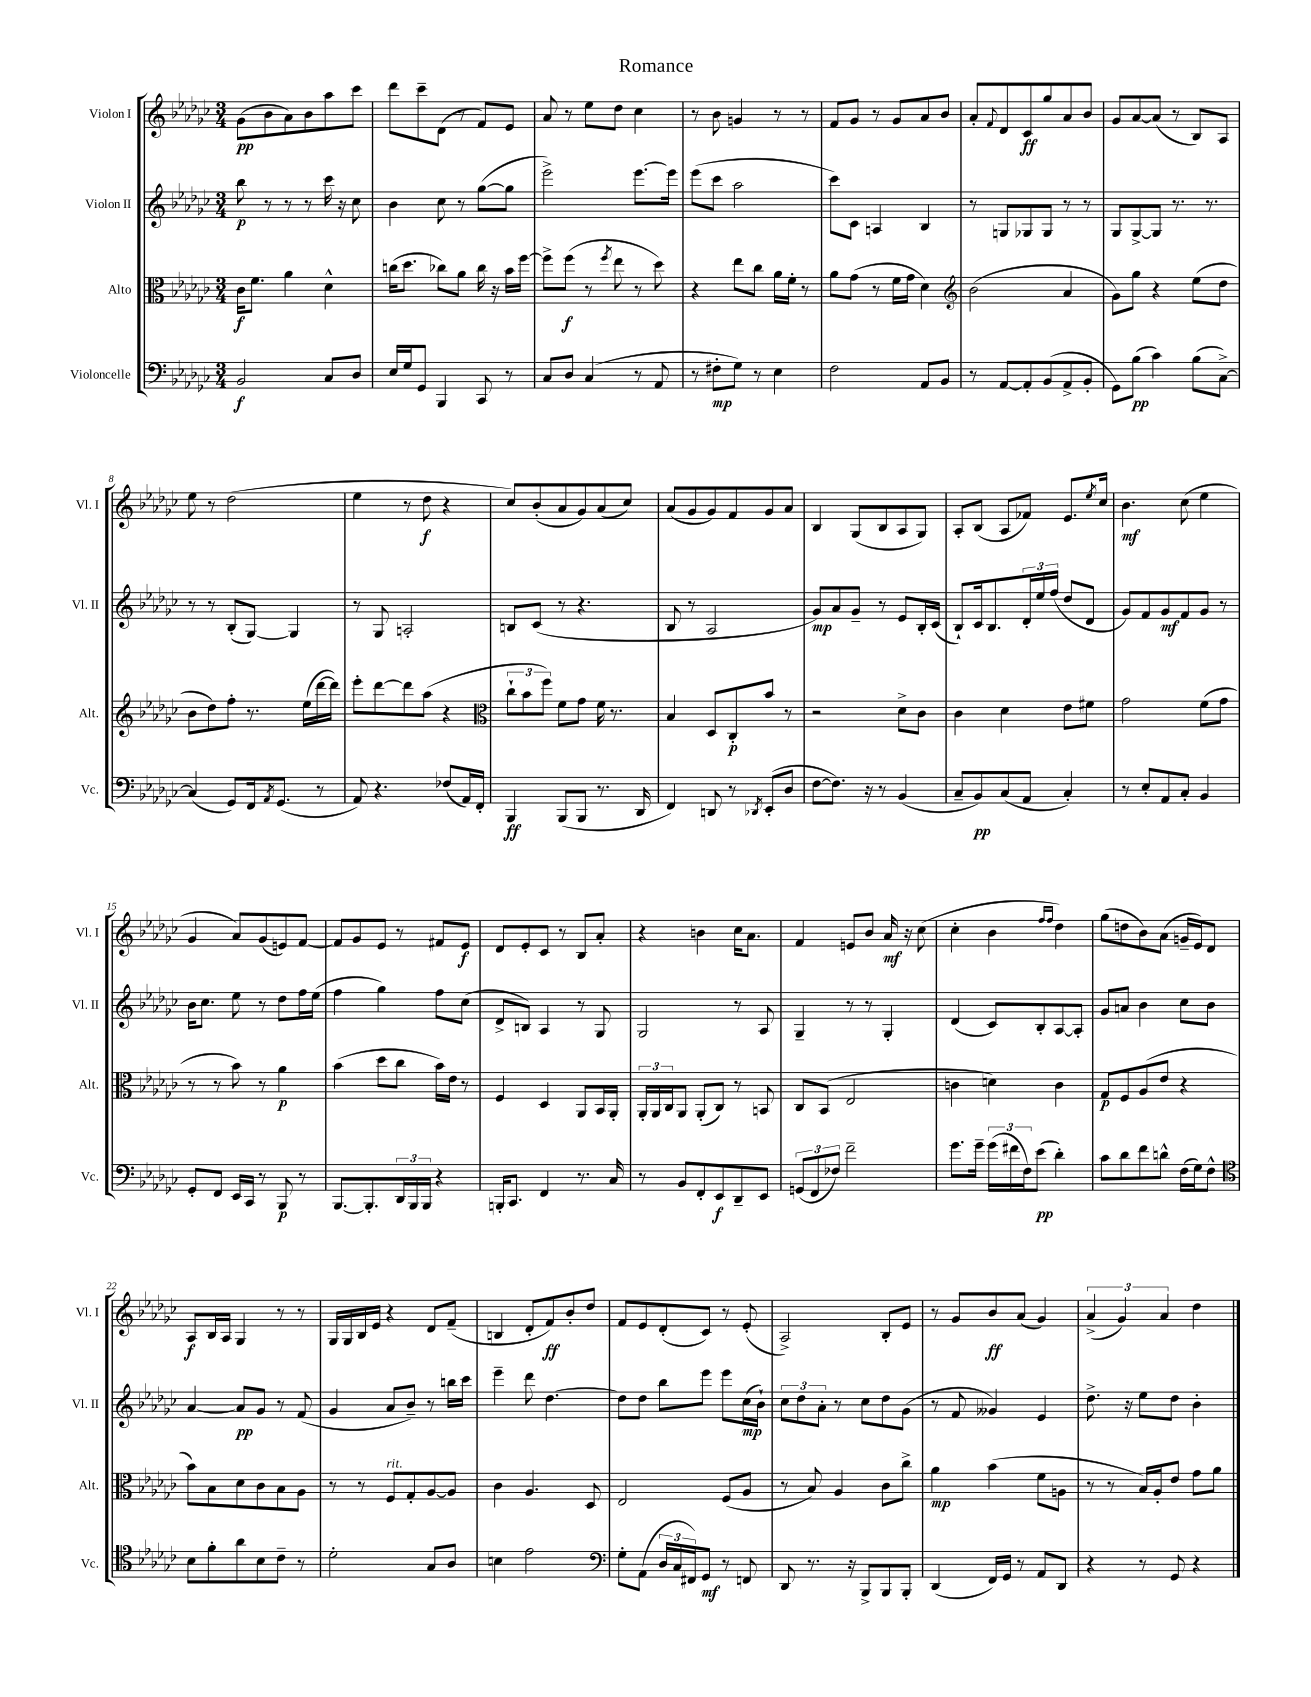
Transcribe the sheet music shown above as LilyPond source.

\header { title = "Romance" }
<<
\new StaffGroup <<
\new Staff = "s0" \with { instrumentName = "Violon I" shortInstrumentName = "Vl. I" } {
    \clef treble \key ges \major \numericTimeSignature \time 3/4
    ges'8\pp( bes'8 aes'8) bes'8 aes''8 ces'''8 |
    des'''8 ces'''8-- des'8( r8 f'8) ees'8 |
    aes'8 r8 ees''8 des''8 ces''4 |
    r8 bes'8 g'4 r8 r8 |
    f'8 ges'8 r8 ges'8 aes'8 bes'8 |
    aes'8-. \appoggiatura { f'8 } des'8 ces'8\ff ges''8 aes'8 bes'8 |
    ges'8 aes'8~ aes'8( r8 bes8) aes8 |
    ees''8 r8 des''2( |
    ees''4 r8 des''8\f r4 |
    ces''8) bes'8-.( aes'8 ges'8) aes'8( ces''8) |
    aes'8( ges'8 ges'8) f'8 ges'8 aes'8 |
    bes4 ges8( bes8 aes8 ges8) |
    aes8-. bes8( aes8 fes'8) ees'8. \acciaccatura { ees''8 } ces''16 |
    bes'4.\mf ces''8( ees''4 |
    ges'4 aes'8) ges'8( e'8) f'8~ |
    f'8 ges'8 ees'8 r8 fis'8 ees'8\f |
    des'8 ees'8-. ces'8 r8 bes8 aes'8-. |
    r4 b'4 ces''16 aes'8. |
    f'4 e'8 bes'8 aes'16\mf r16 ces''8( |
    ces''4-. bes'4 \grace { f''16 f''16 } des''4) |
    ges''8( d''8 bes'8) aes'8( g'16-- ees'16) des'8 |
    aes8\f bes16 aes16 ges4 r8 r8 |
    ges16 ges16 bes16 ees'16 r4 des'8 f'8--( |
    b4 des'8-. f'8\ff) bes'8-. des''8 |
    f'8 ees'8 des'8-.( ces'8) r8 ees'8-.( |
    aes2->) bes8-. ees'8 |
    r8 ges'8 bes'8\ff aes'8( ges'4) |
    \tuplet 3/2 { aes'4->( ges'4) aes'4 } des''4 \bar "|." |
}
\new Staff = "s1" \with { instrumentName = "Violon II" shortInstrumentName = "Vl. II" } {
    \clef treble \key ges \major \numericTimeSignature \time 3/4
    bes''8\p r8 r8 r8 ces'''16 r16 ces''8 |
    bes'4 ces''8 r8 ges''8~( ges''8 |
    ees'''2->) ees'''8.~ ees'''16 |
    ees'''8( ces'''8 aes''2 |
    ces'''8) ces'8 a4 bes4 |
    r8 g8 ges8 ges8 r8 r8 |
    ges8 ges8~-> ges8 r8. r8. |
    r8 r8 bes8-.( ges8~) ges4 |
    r8 ges8 a2-. |
    b8 ces'8( r8 r4. |
    bes8 r8 aes2 |
    ges'8\mp) aes'8 ges'8-- r8 ees'8 bes16-. ces'16( |
    bes8-!) ces'16 bes8. \tuplet 3/2 { des'16-. ees''16 f''16( } des''8 des'8 |
    ges'8) f'8 ges'8\mf f'8 ges'8 r8 |
    bes'16 ces''8. ees''8 r8 des''8 f''16 ees''16( |
    f''4 ges''4) f''8 ces''8( |
    des'8-> b8) aes4 r8 ges8 |
    ges2 r8 aes8 |
    ges4-- r8 r8 ges4-. |
    des'4( ces'8) bes8-. aes8~ aes8-. |
    ges'8 a'8 bes'4 ces''8 bes'8 |
    aes'4~ aes'8\pp ges'8 r8 f'8( |
    ges'4 aes'8 bes'8--) r8 b''16 ces'''16 |
    ees'''4-- des'''8 des''4.~ |
    des''8 des''8 bes''8 ees'''8 ees'''8 ces''16\mp( bes'16-!) |
    \tuplet 3/2 { ces''8 des''8 aes'8-. } r8 ces''8 des''8 ges'8( |
    r8 f'8 geses'4) ees'4 |
    des''8.-> r16 ees''8 des''8 bes'4-. \bar "|." |
}
\new Staff = "s2" \with { instrumentName = "Alto" shortInstrumentName = "Alt." } {
    \clef alto \key ges \major \numericTimeSignature \time 3/4
    ces'16\f f'8. aes'4 des'4-^ |
    c''16( des''8. ces''8) aes'8 ces''16 r16 bes'16 f''16~ |
    f''8-> f''8\f( r8 \acciaccatura { f''8 } ees''8 r8 des''8) |
    r4 ees''8 ces''8 aes'16 f'16-. r8 |
    aes'8 ges'8( r8 f'16 ges'16 des'4) |
    \clef treble bes'2( aes'4 |
    ges'8) ges''8 r4 ees''8( des''8 |
    bes'8 des''8) f''8-. r8. ees''16( des'''16~ des'''16) |
    ees'''8-. des'''8~ des'''8 aes''8( r4 |
    \clef alto \tuplet 3/2 { ces''8-! bes'8 f''8) } f'8 ges'8 f'16 r8. |
    bes4 des8 ces8-.\p bes'8 r8 |
    r2 des'8-> ces'8 |
    ces'4 des'4 ees'8 fis'8 |
    ges'2 f'8( ges'8 |
    r8 r8 bes'8) r8 aes'4\p |
    bes'4( des''8 ces''8 bes'16) ees'16 r8 |
    f4 des4 aes,8 bes,16 aes,16-. |
    \tuplet 3/2 { aes,16-. aes,16 ces16 } aes,8 aes,8-.( ces8) r8 b,8 |
    ces8 bes,8( ees2 |
    c'4 d'4) c'4 |
    ges8\p f8 aes8( ees'8 r4 |
    bes'8) bes8 des'8 ces'8 bes8 aes8 |
    r8 r8 f8^\markup { \italic "rit." } ges8-. aes8~ aes8 |
    ces'4 aes4. des8 |
    ees2 f8( aes8 |
    r8 bes8) aes4 ces'8 ces''8-> |
    aes'4\mp bes'4( f'8 a8 |
    r8 r8 bes16) aes16-. ees'8 ges'8 aes'8 \bar "|." |
}
\new Staff = "s3" \with { instrumentName = "Violoncelle" shortInstrumentName = "Vc." } {
    \clef bass \key ges \major \numericTimeSignature \time 3/4
    bes,2\f ces8 des8 |
    ees16 ges16 ges,8 bes,,4 ces,8 r8 |
    ces8 des8 ces4( r8 aes,8 |
    r8 fis8-.\mp ges8) r8 ees4 |
    f2 aes,8 bes,8 |
    r8 aes,8~ aes,8-. bes,8( aes,8-> bes,8-. |
    ges,8) bes8\pp( ces'4) bes8( ces8~->) |
    ces4( ges,8) f,16 \acciaccatura { aes,8 } ges,8.( r8 |
    aes,8) r4. fes8( aes,16) f,16-. |
    bes,,4\ff bes,,8( bes,,8 r8. des,16 |
    f,4) d,8 r8 \acciaccatura { des,8 } ees,8-.( des8 |
    f8~ f8.) r16 r8 bes,4( |
    ces8-- bes,8\pp) ces8( aes,8 ces4-.) |
    r8 ees8-. aes,8 ces8-. bes,4 |
    ges,8-. f,8 ees,16 ces,16 r8 bes,,8\p r8 |
    bes,,8.~ bes,,8.-. \tuplet 3/2 { des,16 bes,,16 bes,,16 } r4 |
    b,,16-. ces,8. f,4 r8. ces16 |
    r8 bes,8 f,8-. ees,8\f des,8-- ees,8 |
    \tuplet 3/2 { g,8( f,8 fes8) } f'2-- |
    ges'8. ges'16-- \tuplet 3/2 { ges'16( fis'16 f16) } ees'8\pp( des'4-.) |
    ces'8 des'8 f'8 d'8-^ f16( ges16) f8-^ |
    \clef tenor bes8 f'8-. aes'8 bes8 ces'8-- r8 |
    des'2-. ges8 aes8 |
    b4 ees'2 |
    \clef bass ges8-. aes,8( \tuplet 3/2 { des16 ces16 fis,16) } ges,8\mf r8 f,8 |
    des,8 r8. r16 bes,,8-> bes,,8 bes,,8-. |
    des,4( f,16) ges,16 r8 aes,8 des,8 |
    r4 r8 ges,8 r4 \bar "|." |
}
>>
>>
